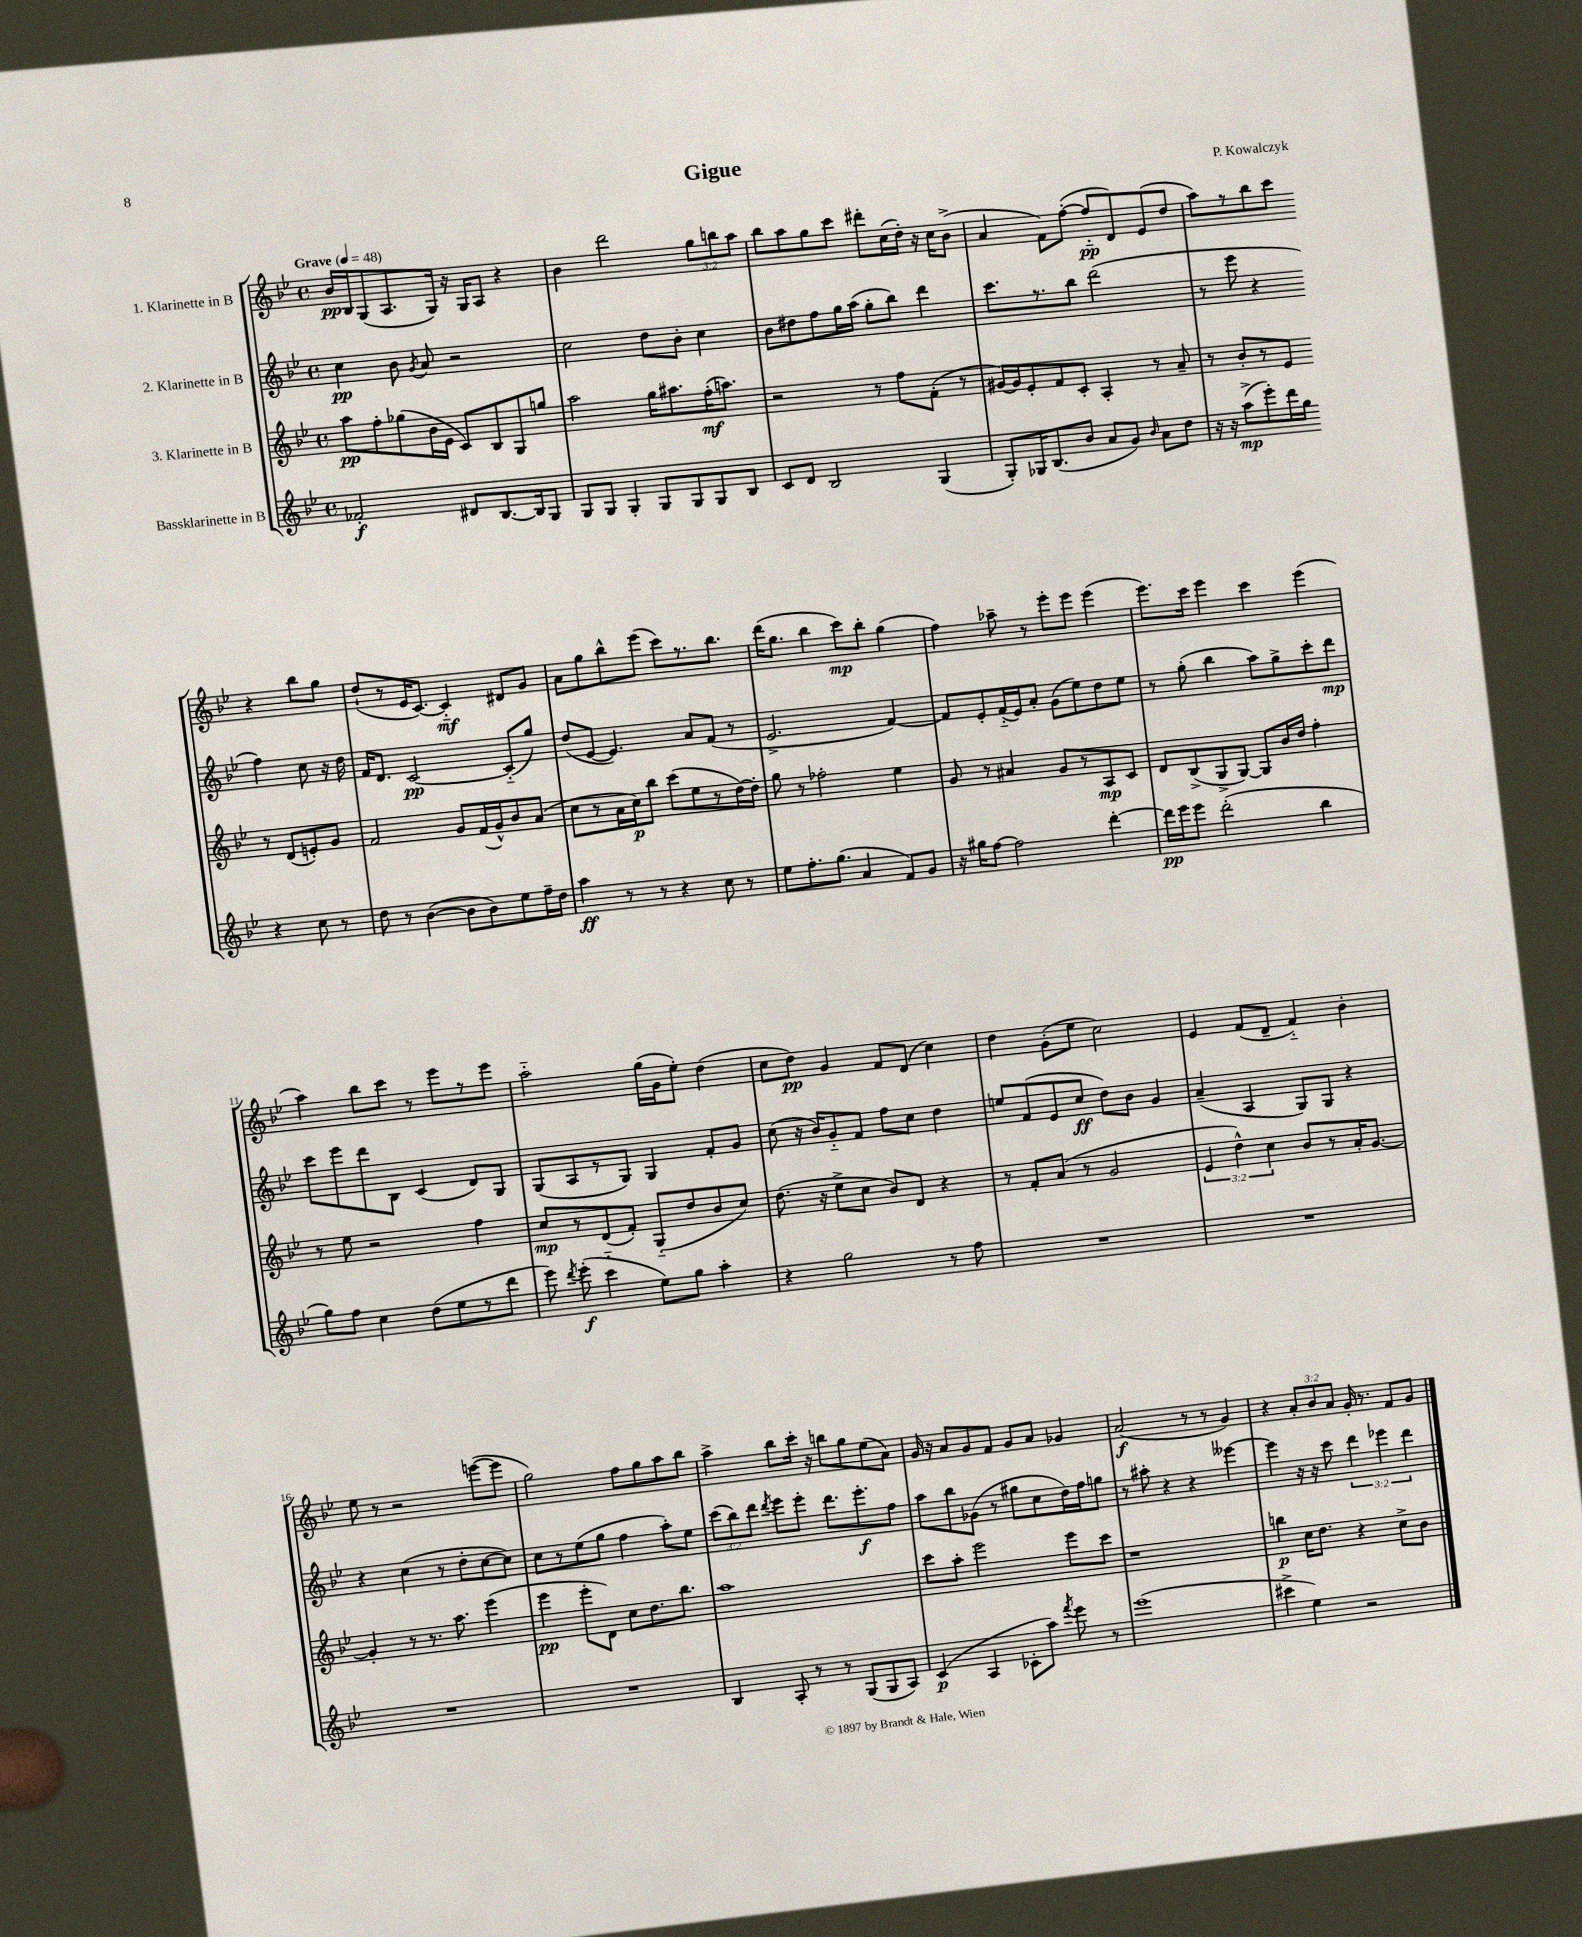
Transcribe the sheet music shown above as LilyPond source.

\header { title = "Gigue" composer = "P. Kowalczyk" }
<<
\new StaffGroup <<
\new Staff = "s0" \with { instrumentName = "1. Klarinette in B" } {
    \clef treble \key bes \major \defaultTimeSignature \time 4/4 \override Staff.TupletNumber.text = #tuplet-number::calc-fraction-text \tempo "Grave" 4 = 48
    \autoBeamOff bes'16[\pp bes16 g8( a8. g16]) r16 g16[ a8] r4 |
    bes'4 d'''2 \tuplet 3/2 { g''8[ b''8 a''8] } |
    bes''8[ a''8 g''8 c'''8] dis'''8[-. c''16( d''16]-.) r16 c''16[ bes'8]->( |
    a'4 f'8[) f''8]~-.( f''8[-_\pp d'8) ees'8( d''8] |
    a''8[) r8 bes''8 c'''8] r4 bes''8[ g''8] |
    d''8[-!( r8 ees'16 c'8.]~) c'4-_\mf dis'8[ g'8] |
    a'8[ g''8 bes''8-^ ees'''8]( c'''8[) r8. bes''8.] |
    d'''16[( g''8.] bes''4 c'''8[\mp) bes''8]-. g''4( |
    f''4) aes''8-- r8 ees'''8[-. ees'''8] ees'''4( |
    ees'''8.[) c'''16] ees'''4 c'''4 ees'''4( |
    a''4) bes''8[ c'''8] r8 ees'''8[ r8 ees'''8] |
    a''2-_ g''16[( g'16 ees''8]-.) d''4( |
    c''8[ d''8]\pp) g'4 f'8[ d'8]( c''4) |
    d''4 g'8[-.( ees''8] c''2) |
    ees'4 f'8[( d'8]-- f'4-_) bes'4-. |
    ees''8 r8 r2 e'''8[~( e'''8] |
    g''2) f''8[ g''8 a''8 bes''8] |
    a''4-> bes''8[ c'''16]-. r16 b''8[ g''8 ees''8( a'8]) |
    g'16 r16 a'8[ g'8 f'8] g'8[ a'8] ges'4 |
    a'2\f( r8 r8 g'4) |
    r4 \tuplet 3/2 { a'8[-. bes'8 a'8] } g'16-. r8. f'8[ g'8] \bar "|." |
}
\new Staff = "s1" \with { instrumentName = "2. Klarinette in B" } {
    \clef treble \key bes \major \defaultTimeSignature \time 4/4 \override Staff.TupletNumber.text = #tuplet-number::calc-fraction-text
    \autoBeamOff c''4\pp bes'8 \acciaccatura { g'8 } a'8 r2 |
    c''2 d''8[ bes'8]-. c''4 |
    bes'8[ dis''8 f''8 g''16 a''16]( g''8[-. bes''8]) d'''4 |
    c'''8.[ r8. bes''8] d'''2( |
    r8 ees'''8 r4 f''4) c''8 r16 d''16 |
    f'16[ d'8.] c'2~\pp c'8[-_( g''8]) |
    d''8[( ees'8]~ ees'4.) a'8[ f'8]( r8 |
    ees'2.-> f'4~) |
    f'8[ ees'8-. f'16-_( ees'16) a'8]-. g'8[( ees''8) d''8 ees''8] |
    r8 g''8-.( bes''4 a''8[) g''8-> c'''8-. d'''8]\mp |
    c'''8[ ees'''8 d'''8 bes8] c'4( d'8[) g8] |
    g8[( a8 r8 g8]) g4 f'8[-. g'8] |
    c''8( r16 bes'16[) g'8-_ f'8] f''8[ c''8] d''4 |
    e''8[ f'8( ees'8 c''8]\ff d''8[) bes'8] g'4 |
    a'4--( a4 g8[) g8] r4 |
    r4 c''4( r8 d''8[-. c''8~ c''8]) |
    c''8[ r8 ees''8( g''8] f''4 a''8[-.) ees''8] |
    \tuplet 3/2 { c'''8[( bes''8) d'''8] } \acciaccatura { d'''8 } ees'''8[ ees'''8]-. d'''8.[ ees'''8.-.\f f''8] |
    a''8[ bes''8 ges'8]( r8 gis''8[ c''8 d''16) f''16 g''8] |
    r8 ais''8-. r4 r4 eeses'''4~ |
    eeses'''4 r16 r16 c'''8 \tuplet 3/2 { d'''4 ees'''4 d'''4 } \bar "|." |
}
\new Staff = "s2" \with { instrumentName = "3. Klarinette in B" } {
    \clef treble \key bes \major \defaultTimeSignature \time 4/4 \override Staff.TupletNumber.text = #tuplet-number::calc-fraction-text
    \autoBeamOff a''8[\pp f''8-. ges''8( bes'16 ees'16] c'8[) bes8 g8 g''8] |
    a''2 g''16[ ais''8. f''16-.\mf( a''8.]) |
    r2 r8 f''8[ f'8]-.( r8 |
    gis'16[~) gis'16 ees'8-. f'8 c'8]-. a4-. r8 a'8-- |
    r8 bes'8[-. r8 ees'8] r8 d'8[( e'8-.) g'8] |
    f'2 g'8[ f'16( g'16-^) bes'8 a'8]( |
    c''8[ r8 a'16 c''16\p) bes''8] c'''8[( ees''8 r8 d''16~) d''16]-. |
    g''8 r8 fes''2-. ees''4 |
    g'8 r8 ais'4 g'8[ r8 a8\mp c'8] |
    d'8[ bes8->( g8-> g8]~) g8[ bes'16 d''16] f''4-. |
    r8 ees''8 r2 f''4 |
    c''8[\mp r8 d'8( f'8]-.) g8[-_( d''8 bes'8 c''8]) |
    d''8.( r16 ees''8[-> c''8] bes'8[) d'8] r4 |
    r8 f'8[-. a'8]( r8 g'2 |
    \tuplet 3/2 { ees'4 d''4-^) c''4 } bes'8[ r8 a'16-. g'8.]~ |
    g'4-. r8 r8. a''8. ees'''4( |
    ees'''4\pp ees'''8[-. d'8]) c''8[ d''8. bes''8.] |
    a''1 |
    c'''8[ a''8]-. ees'''2 ees'''8[ c'''8] |
    r1 |
    b''4\p c''16[ d''8.] r4 c''8[-> bes'8] \bar "|." |
}
\new Staff = "s3" \with { instrumentName = "Bassklarinette in B" } {
    \clef treble \key bes \major \defaultTimeSignature \time 4/4
    \autoBeamOff fes'2-.\f dis'8[ bes8.~ bes16 g8] |
    g8[ g8] g4-. g8[ g8 g8 bes8] |
    c'8[ d'8] bes2 g4( |
    g8[-.) ges16 bes8.( bes'8] a'8[ g'8]) \grace { bes'16 } a'8[ d''8] |
    r16 r16 a''8[->\mp( ees'''8-.) d'''16 g''16] r4 c''8 r8 |
    d''8 r8 bes'4~( bes'8[ bes'8) ees''8 f''16-- d''16] |
    a''4\ff r8 r8 r4 c''8 r8 |
    ees''8[ f''8.-. g''8.]( a'4 f'8[) g'8] |
    r16 gis''16[ f''8]~ f''2 d'''4~-. |
    d'''16[\pp ees'''16 ees'''8] d'''2-.( bes''4 |
    g''8[) f''8] c''4 d''8[( ees''8 r8 d'''8] |
    ees'''8) \acciaccatura { d'''8 } ees'''8-.\f( c'''4-_ ees''8[) g''8] a''4-. |
    r4 g''2 r8 f''8 |
    R1 |
    R1 |
    R1 |
    R1 |
    bes4 a8-. r8 r8 g8[( g8 a8]) |
    c'4\p( a4 ces'8[-. a''8]) \acciaccatura { f'''8 } ees'''8 r8 |
    ees'''1( |
    cis'''4-> ees''4) r2 \bar "|." |
}
>>
>>
